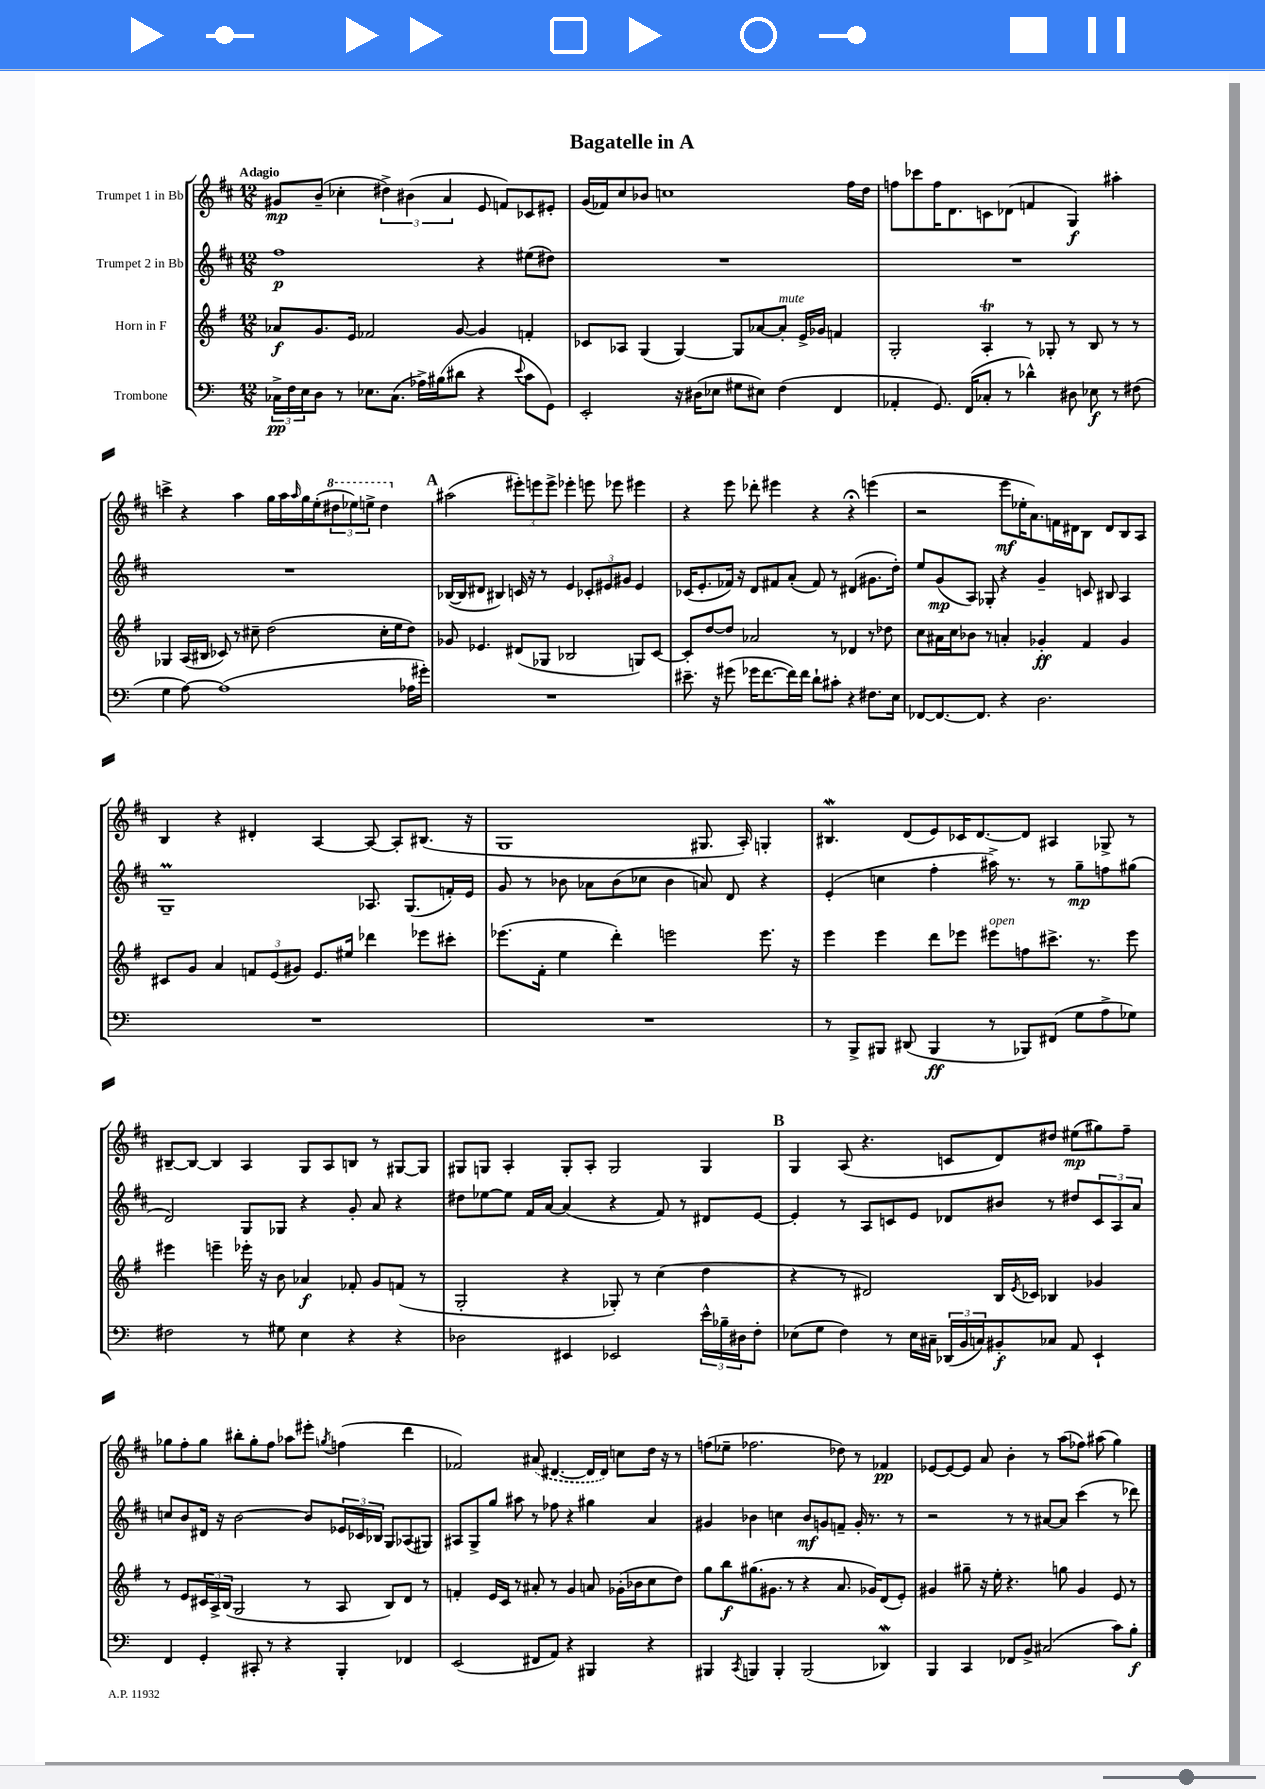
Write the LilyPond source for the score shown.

\header { title = "Bagatelle in A" }
<<
\new StaffGroup <<
\new Staff = "s0" \with { instrumentName = "Trumpet 1 in Bb" } {
    \clef treble \key d \major \numericTimeSignature \time 12/8 \tempo "Adagio"
    gis'8\mp b'8--( ces''4-. \tuplet 3/2 { dis''4->) bis'4( a'4 } e'8 f'8) ces'8 eis'8-. |
    g'16( fes'16) cis''8 bes'8 c''1 fis''16 d''16 |
    f''8 ces'''8 f''16 d'8. c'8 des'8( f'4 g4\f) ais''4-. |
    c'''4-> r4 a''4 g''16 a''16 \grace { a''16 } g''16 e''16-.( \tuplet 3/2 { \ottava #1 dis'''8 ees'''8) e'''8-> } dis'''4 \ottava #0 |
    \mark \markup { \bold "A" } ais''2( \tuplet 3/2 { eis'''8-.) e'''8 e'''8-> } ees'''4-. e'''8 ees'''8 eis'''4 |
    r4 e'''8 des'''8-. eis'''4 r4 r4\fermata e'''4( |
    r2 e'''8\mf ees''16-. a'8.) f'16 dis'16 b8 dis'8 b8 a8 |
    b4 r4 dis'4-. a4~ a8~ a8-. bis8.( r16 |
    g1 gis8. a16-.) g4-. |
    bis4.\mordent d'8( e'8) ces'16 d'8.~ d'8 ais4 ges8-> r8 |
    bis8~-- bis8~ bis4 a4 g8 a8 b8 r8 gis8~ gis8 |
    gis8 g8 a4-. g8-. a8-. g2 g4 |
    \mark \markup { \bold "B" } g4 a8( r4. c'8 d'8) dis''8 eis''8\mp( gis''8) fis''8-- |
    ges''8 fis''8-. ges''8 bis''8-. ges''8-. fis''8 aes''8 eis'''8-. \acciaccatura { g''8 } f''4( d'''4 |
    fes'2) \once \slurDashed ais'8( dis'4.~ dis'16 dis'16) c''8 d''16 r16 r8 |
    f''8( ees''8-- fes''2. des''8) r8 fes'4\pp |
    ees'8~ ees'8~ ees'8 a'8 b'4-. r8 a''8( fes''8) ais''8( g''4) \bar "|." |
}
\new Staff = "s1" \with { instrumentName = "Trumpet 2 in Bb" } {
    \clef treble \key d \major \numericTimeSignature \time 12/8
    fis''1\p r4 eis''8( dis''8) |
    R1. |
    R1. |
    R1. |
    \mark \markup { \bold "A" } bes16~( bes16 dis'8 bis4) c'16 r16 r8 e'4 \tuplet 3/2 { ces'8-. eis'8 gis'8 } eis'4 |
    ces'16( e'8.-. fes'16) r16 d'8 fis'8 a'8-.( fis'8) r8 dis'4( gis'8. d''16-.) |
    e''8 g'8\mp( a8) ges8-. r4 g'4-- c'8 bis8 a4 |
    g1--\prall aes8. g8.( f'16-.) e'16 |
    g'8 r8 bes'8 aes'8 bes'8( ces''8 bes'4 a'8) d'8 r4 |
    e'4-.( c''4 fis''4-. ais''16->) r8. r8 g''8--\mp f''8 gis''8( |
    d'2) g8 ges8 r4 g'8-. a'8 r4 |
    dis''8 ees''8~ ees''8 fis'16 a'16~ a'4( r4 fis'8) r8 dis'8 e'8~ |
    \mark \markup { \bold "B" } e'4-. r8 a8 c'8 e'8 des'8 bis'8 r8 dis''8 \tuplet 3/2 { c'8 a8 a'8 } |
    c''8 b'8 dis'16 r16 b'2~ b'8 \tuplet 3/2 { ees'16 ces'16 bes16 } g8 aes8( gis8) |
    ais8 g8-> g''8 ais''8 r8 fes''8 r4 gis''4 a'4 |
    gis'4 bes'4 c''4 bes'8\mf g'8 f'8-- g'16-. r8. r8 |
    r2 r8 r8 ais'8~ ais'8 cis'''4( r8 des'''8) \bar "|." |
}
\new Staff = "s2" \with { instrumentName = "Horn in F" } {
    \clef treble \key g \major \numericTimeSignature \time 12/8
    aes'8\f g'8. e'16 fes'2 g'8~ g'4 f'4-. |
    ces'8 aes8 g4( g4~) g8 aes'8~ aes'8-.^\markup { \italic "mute" } e'16-> ges'16 f'4 |
    g2-. a4-.\trill r8 ges8-. r8 b8 r8 r8 |
    ges4 a16( bis16 ces'8) r8 cis''8-- d''2( cis''16-. e''16 d''8) |
    \mark \markup { \bold "A" } ges'8 ees'4. dis'8( ges8 bes2 g8) c'8~ |
    c'8-. d''8~ d''8 aes'2 r8 des'4 r8 des''8 |
    c''8 ais'16 c''16 bes'8 r8 a'4-. ges'4-.\ff fis'4 ges'4 |
    cis'8 g'8 a'4 \tuplet 3/2 { f'8 e'8( gis'8) } e'8. eis''16 des'''4 ees'''8 cis'''8-. |
    ees'''8.( fis'16-. e''4 d'''4-.) e'''2 e'''8. r16 |
    e'''4 e'''4 d'''8 ees'''8 eis'''8^\markup { \italic "open" } f''8 cis'''8.-> r8. eis'''8 |
    eis'''4 e'''4-- ees'''16-. r16 b'8 aes'4\f fes'8-. g'8 f'8( r8 |
    g2-. r4 ges8-.) r8 c''4( d''4 |
    \mark \markup { \bold "B" } r4 r8 dis'2) b16 \acciaccatura { e'8 } ces'16 bes4 ges'4 |
    r8 e'8 \tuplet 3/2 { cis'16 a16-> b16( } g2 r8 a8 b8) d'8 r8 |
    f'4-. e'16 c'16 r8 ais'8-. r8 g'4 a'8 ges'16-.( bes'16 c''8 d''8) |
    g''8 b''8\f gis''8.( gis'8. r8 r4 a'8. ges'16) d'8( e'8-.) |
    gis'4 gis''8-- r16 e''16-. r4. g''8 gis'4 e'8 r8 \bar "|." |
}
\new Staff = "s3" \with { instrumentName = "Trombone" } {
    \clef bass \key c \major \numericTimeSignature \time 12/8
    \tuplet 3/2 { ces16->\pp f16 e16 } d8 r8 ees8. ces8.( aes16->) bis16( dis'8 r4 \appoggiatura { e'8 } c'8 g,8) |
    e,2-. r16 dis16( ees8 gis8 eis8) f4( f,4 |
    aes,4-. g,8.) f,16( ces8-. r8 des'4-^) dis8 ees8\f r8 fis8( |
    g4 a8~) a1( aes16 gis'16-.) |
    \mark \markup { \bold "A" } R1. |
    eis'8.-- r16 gis'8( ges'16 f'8.~ f'16) f'16 d'8-! cis'8-. r4 fis8. e16 |
    fes,8~ fes,8.~ fes,8. r4 d2. |
    R1. |
    R1. |
    r8 b,,8-> bis,,8 dis,8( bis,,4\ff r8 bes,,8) fis,8( g8 a8-> ges8) |
    fis2 r8 gis8 e4 r4 r4 |
    des2 eis,4 ees,2 \tuplet 3/2 { e'16-^ bes16-- dis16 } f8-. |
    \mark \markup { \bold "B" } ees8( g8 f4) r8 ees16 cis16-- \tuplet 3/2 { des,16( b,16 c16) } bis,8-.\f ces8 a,8 e,4-! |
    f,4 g,4-. cis,8-. r8 r4 b,,4-. fes,4 |
    e,2( fis,8 a,8) r4 bis,,4 r4 |
    bis,,4 \acciaccatura { c,8 } b,,4 b,,4-. b,,2( des,4\mordent) |
    b,,4 c,4 fes,8 b,8-> cis2( c'8) b8-.\f \bar "|." |
}
>>
>>
\layout { \context { \Score \remove "Bar_number_engraver" } }
